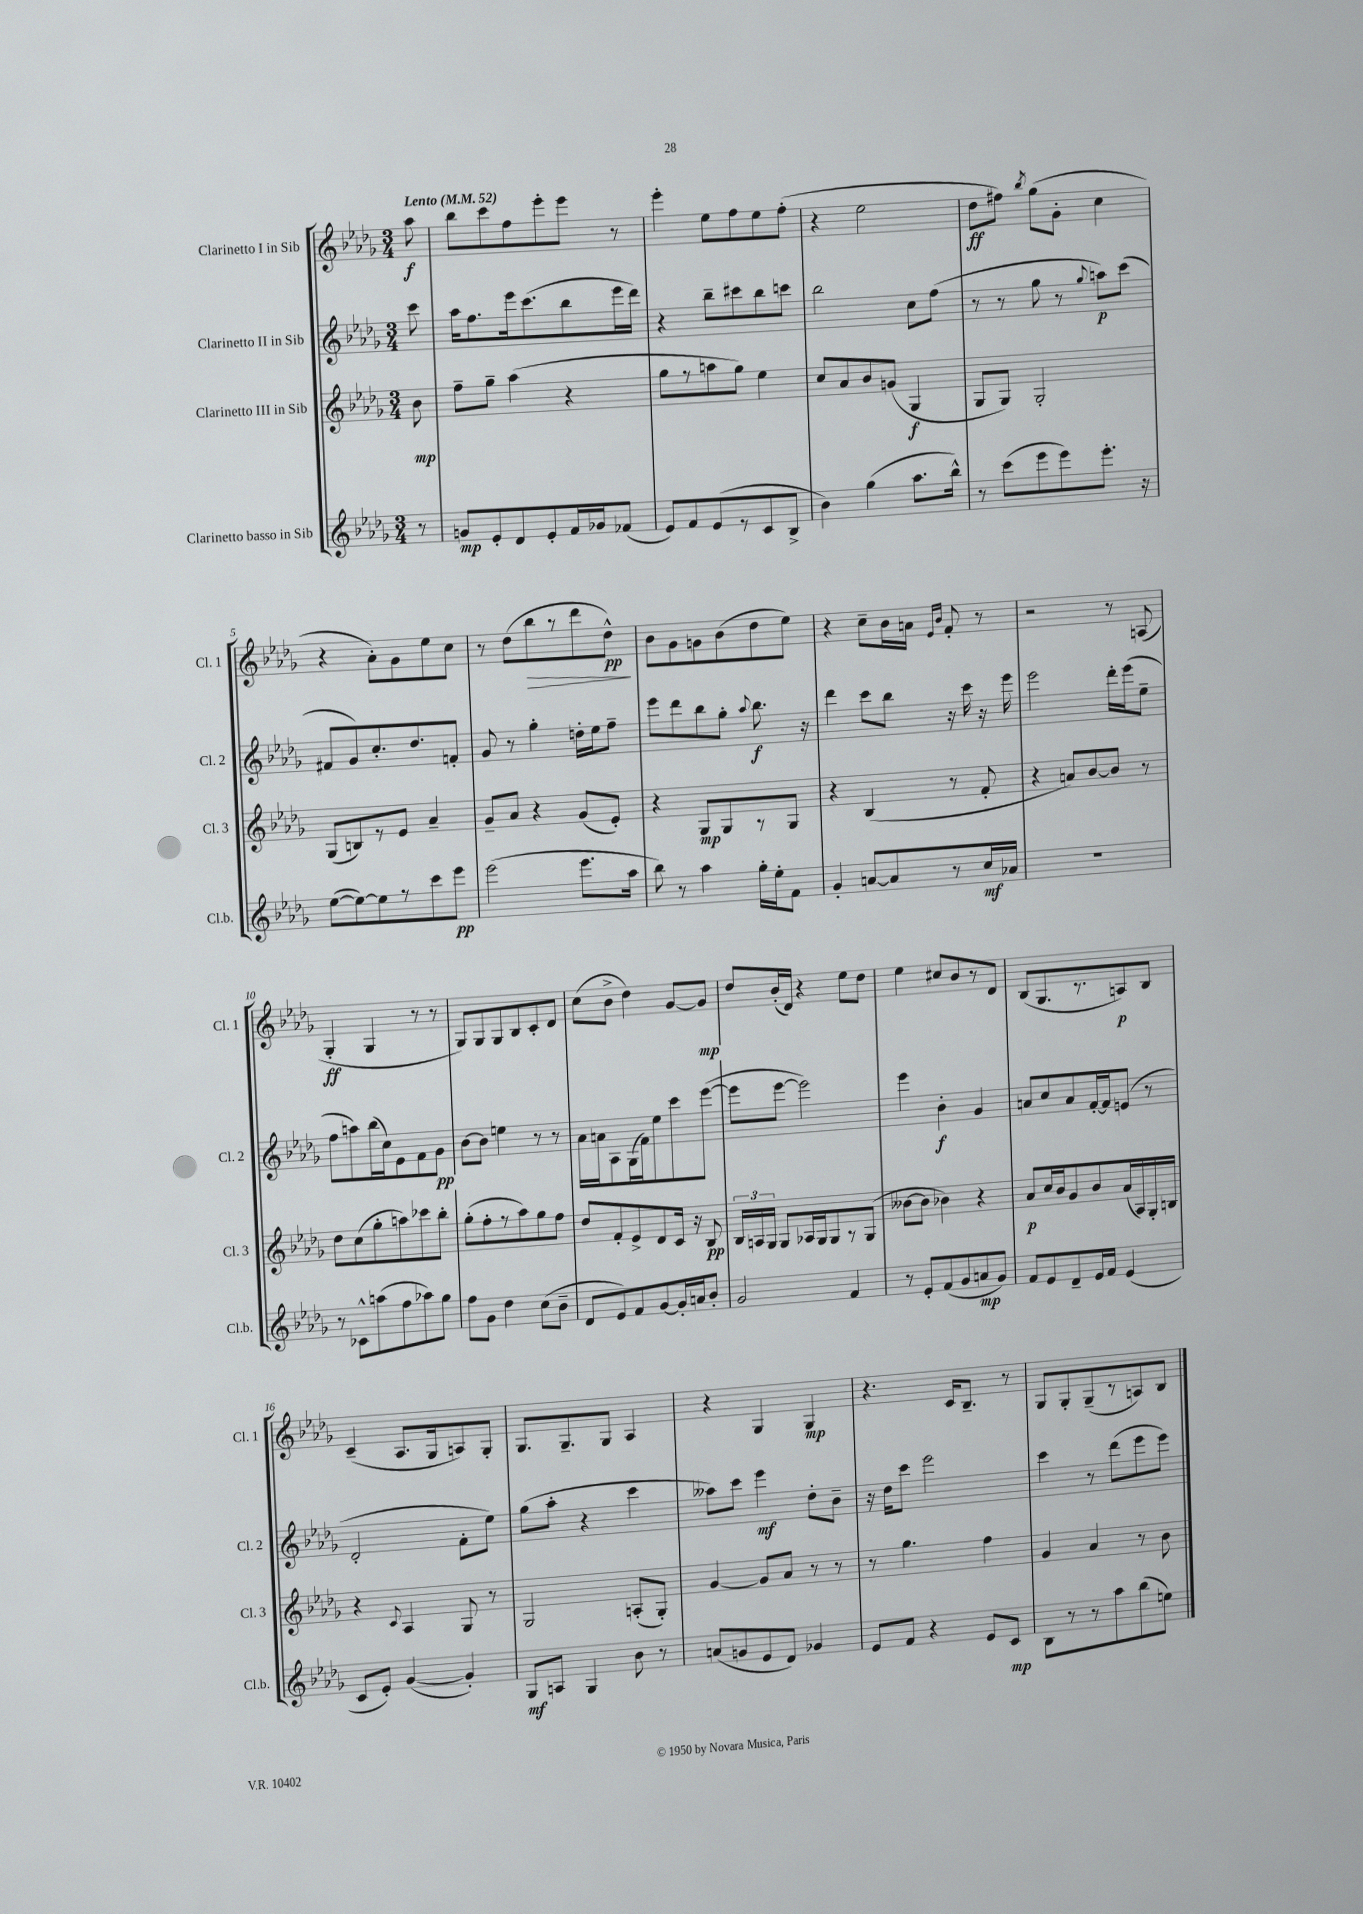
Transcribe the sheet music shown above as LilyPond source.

<<
\new StaffGroup <<
\new Staff = "s0" \with { instrumentName = "Clarinetto I in Sib" shortInstrumentName = "Cl. 1" } {
    \clef treble \key des \major \numericTimeSignature \time 3/4 \partial 8 \tempo "Lento" 4 = 52
    \autoBeamOff aes''8\f |
    bes''8[ c'''8 f''8 ees'''8-. ees'''8] r8 |
    ees'''4-. ees''8[ f''8 ees''8 f''8]-.( |
    r4 ees''2 |
    des''8[\ff fis''8]) \acciaccatura { bes''8 } ges''8[( ges'8]-. c''4 |
    r4 aes'8[-.) ges'8 ees''8 c''8] |
    r8 des''8[( bes''8\> r8 des'''8 des''8]-^\pp\!) |
    bes'8[ ges'8 g'8 bes'8( des''8 ees''8]) |
    r4 c''8[-- bes'16 a'16] \grace { ees'16[ bes'16] } f'8-. r8 |
    r2 r8 a8( |
    ges4-.\ff ges4 r8 r8 |
    ges8[) ges8 ges8 bes8 c'8-. des'8] |
    c''8[( bes'8]-> des''4) ges'8[~ ges'8]\mp |
    des''8[ bes'16-.( des'16]) r4 ees''8[ des''8] |
    ees''4 cis''8[ bes'8 r8 des'8] |
    bes8[( ges8. r8. a8\p) bes8] |
    c'4--( aes8.[ ges16 a8) ges8]-. |
    ges8.[ ges8.-- ges8] aes4 |
    r4 ges4 ges4\mp |
    r4. c'16[ bes8.]-- r8 |
    ges8[ ges8-. ges8--( r8 a8) bes8] \bar "|." |
}
\new Staff = "s1" \with { instrumentName = "Clarinetto II in Sib" shortInstrumentName = "Cl. 2" } {
    \clef treble \key des \major \numericTimeSignature \time 3/4 \partial 8
    \autoBeamOff c'''8 |
    aes''16[ f''8. ees'''16 c'''8.( bes''8 ees'''16 des'''16]) |
    r4 bes''8[-- cis'''8 bes''8 c'''8] |
    bes''2 c''8[ f''8]( |
    r8 r8 ges''8 r8 \appoggiatura { ges''8 } a''8[\p) c'''8]( |
    fis'8[ ges'8) c''8.-. des''8. f'8]-. |
    ges'8 r8 ges''4-. d''16[-. ees''16 f''8]-- |
    ees'''8[ des'''8 bes''8 ges''8]-. \appoggiatura { aes''8 } bes''8.\f r16 |
    des'''4 c'''8[ bes''8] r16 c'''16 r16 ees'''16 |
    ees'''2 des'''16[-. ees'''16( ees''8]-- |
    f''8[ a''8) bes''16( c''16) ees'8 f'8 ges'8]\pp |
    bes'8[~ bes'8] e''4 r8 r8 |
    aes'16[ a'16 aes8 ges16( f'16) ees''8 c'''8 ees'''8]~( |
    ees'''8[ ees'''8]~ ees'''2) |
    ees'''4 bes'4-.\f ges'4 |
    a'8[ c''8 a'8 f'16~-. f'16 e'8]( r8 |
    des'2-. f'8[-. ees''8]) |
    ges''8[( aes''8]-. r4 c'''4 |
    aeses''8[) c'''8] ees'''4\mf des''8[-. bes'8]-- |
    r16 des''16[ c'''8] ees'''2 |
    c'''4 r8 des'''8[( ees'''8 ees'''8]) \bar "|." |
}
\new Staff = "s2" \with { instrumentName = "Clarinetto III in Sib" shortInstrumentName = "Cl. 3" } {
    \clef treble \key des \major \numericTimeSignature \time 3/4 \partial 8
    \autoBeamOff bes'8\mp |
    f''8[-- ges''8]-- aes''4( r4 |
    ges''8[ r8 a''8 ges''8]) ees''4 |
    c''8[ aes'8 bes'8 g'8]( ges4\f |
    ges8[ ges8]) ges2-. |
    ges8[( b8) r8 ees'8] aes'4-- |
    ges'8[-- aes'8] r4 ges'8[( ees'8]-.) |
    r4 ges8[\mp ges8 r8 ges8] |
    r4 bes4( r8 f'8-. |
    r4 a'8[) bes'8~ bes'8] r8 |
    des''8[ c''8( ges''8-. a''8) ces'''8 bes''8]-. |
    ges''8[-.( f''8-. r8 aes''8) ges''8 f''8] |
    des''8[ f'8-. ees'8-> des'8 c'16] r16 bes8\pp |
    \tuplet 3/2 { bes16[ a16 ges16] } ges8[ aes16 ges16 ges8 r8 ges8]( |
    beses'8[~ beses'8] bes'4) r4 |
    aes'8[\p c''16 bes'16 ges'8 bes'8 aes'16( aes16) ges16-. b16] |
    r4 \appoggiatura { c'8 } aes4 ges8 r8 |
    ges2 a8[-.( ges8]-.) |
    ges'4~ ges'8[ aes'8] r8 r8 |
    r8 ges''4. f''4 |
    ges'4 aes'4 r8 bes'8 \bar "|." |
}
\new Staff = "s3" \with { instrumentName = "Clarinetto basso in Sib" shortInstrumentName = "Cl.b." } {
    \clef treble \key des \major \numericTimeSignature \time 3/4 \partial 8
    \autoBeamOff r8 |
    g'8[\mp ees'8-. des'8 ees'8-. f'16 ges'16 fes'8]( |
    ees'8[) f'8 ees'8( r8 c'8 bes8]-> |
    bes'4) ges''4( aes''8.[ bes''16]-^) |
    r8 c'''8[( ees'''8 ees'''8) ees'''8.]-. r16 |
    ees''8[~( ees''8~) ees''8 r8 c'''8 ees'''8]\pp |
    ees'''2( ees'''8.[ aes''16] |
    bes''8) r8 aes''4 ges''16[-. ees''16-. f'8] |
    ges'4-. a'8[~ a'8 r8 c''16\mf aes'16] |
    R2. |
    r8 ces'8[-^ a''8( f''8 aes''8) ges''8] |
    f''8[ ges'8] des''4 c''8[( bes'8]-- |
    des'8[ ees'8) f'8 ges'8~ ges'16-. a'16 bes'8]-. |
    ges'2 f'4 |
    r8 ees'8[-. f'8( ges'8 a'8\mp ges'8]) |
    f'8[ ees'8 des'8-- ees'16 f'16] ees'4( |
    c'8[ ees'8]-.) ges'4~( ges'4-.) |
    ges8[\mf a8] ges4 bes'8 r8 |
    a'8[( g'8 ees'8 des'8]) ges'4 |
    ees'8[ f'8] r4 ees'8[ c'8]\mp |
    bes8[ r8 r8 aes''8 bes''8( e''8]) \bar "|." |
}
>>
>>
